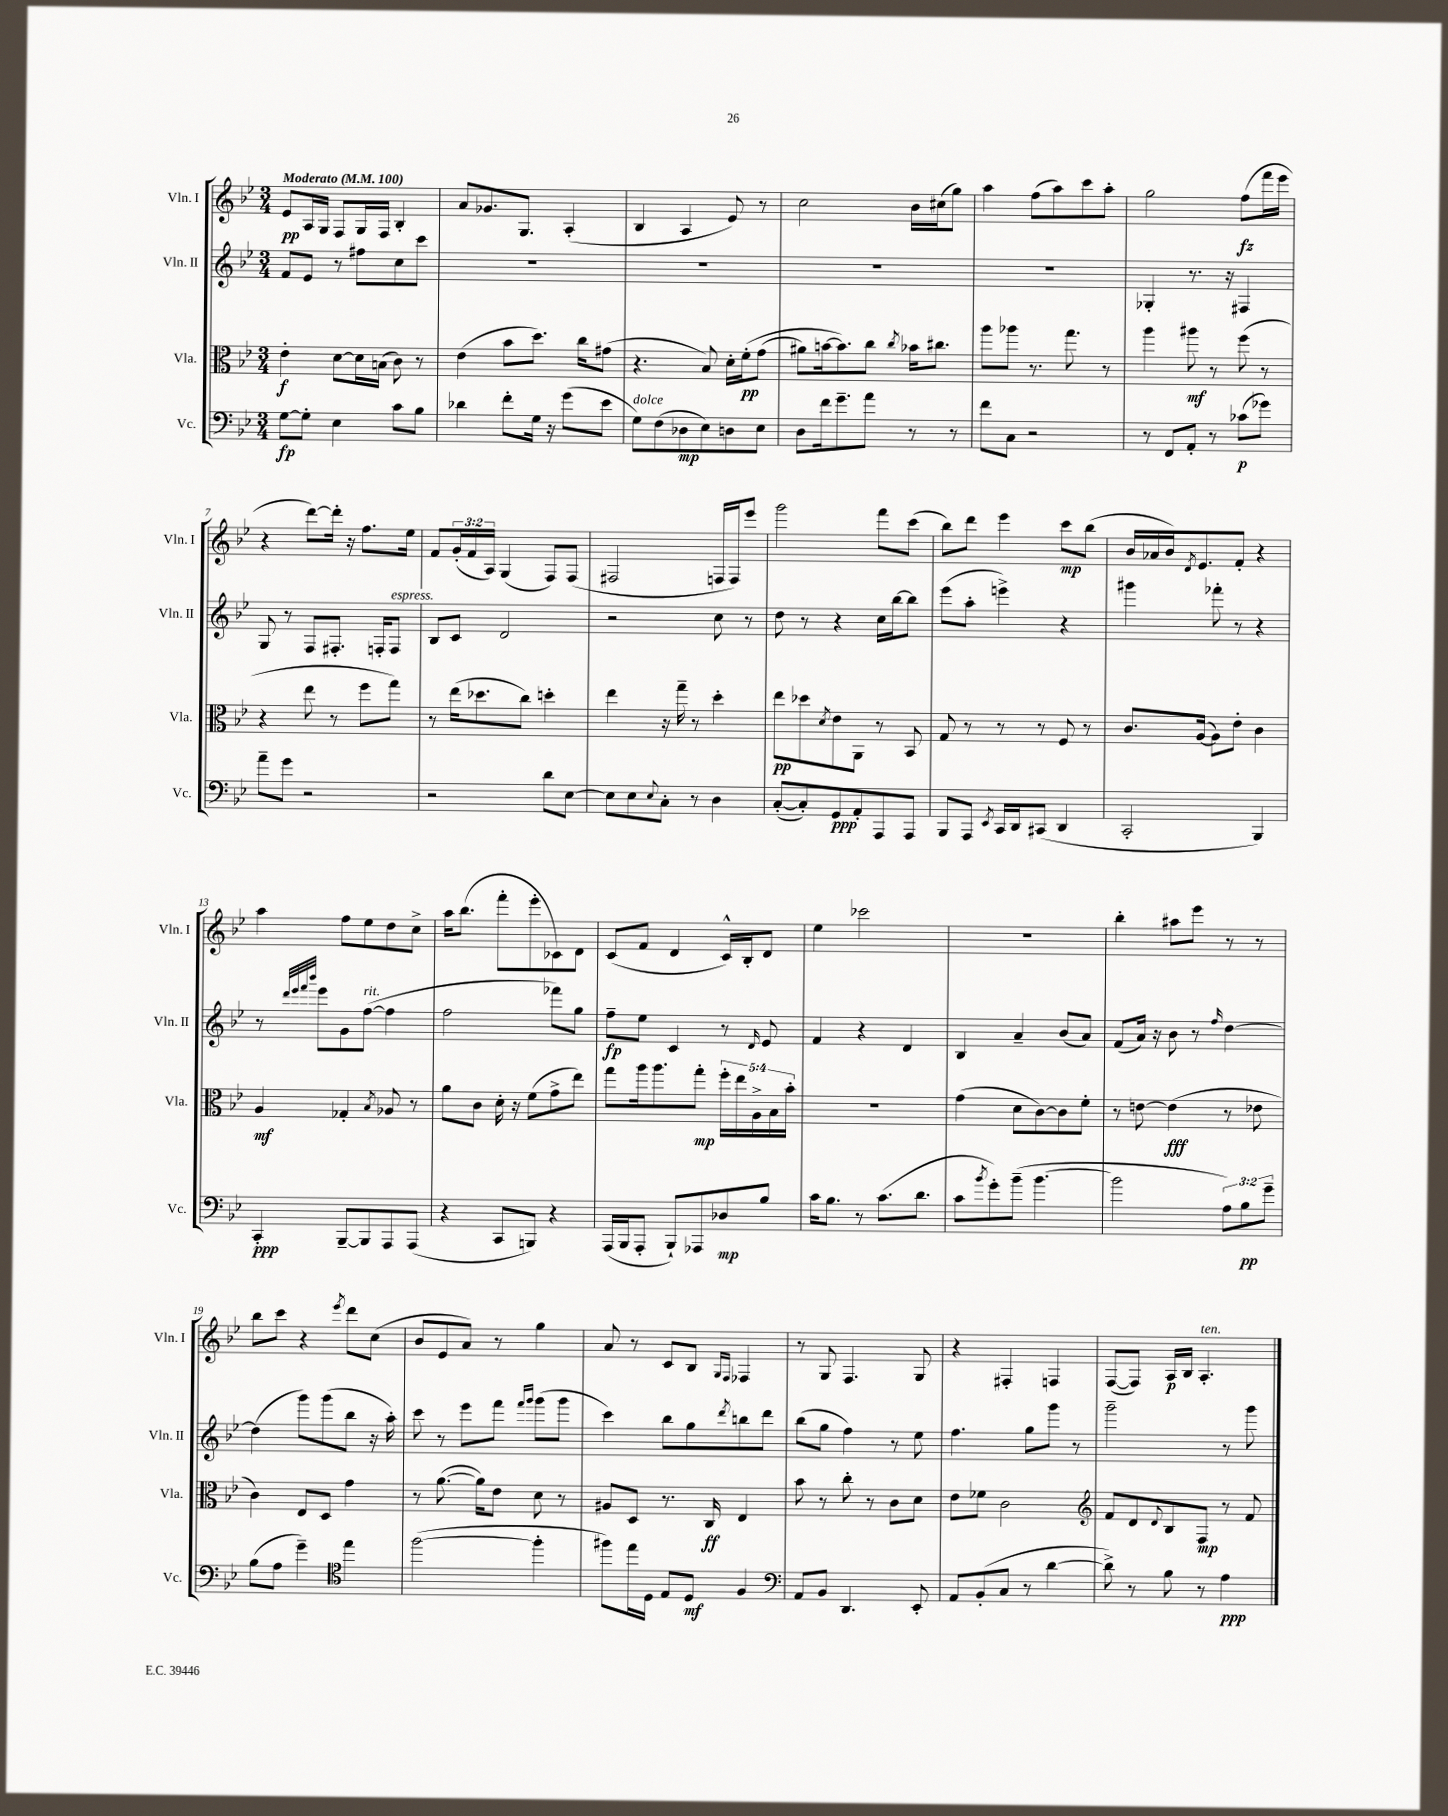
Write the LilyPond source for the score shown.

<<
\new StaffGroup <<
\new Staff = "s0" \with { instrumentName = "Vln. I" shortInstrumentName = "Vln. I" } {
    \clef treble \key bes \major \numericTimeSignature \time 3/4 \override Staff.TupletNumber.text = #tuplet-number::calc-fraction-text \tempo "Moderato" 4 = 100
    ees'8\pp a16 g16 f8 g16 f16 bes4-. |
    a'8 ges'8. g8. a4-.( |
    bes4 a4 ees'8) r8 |
    c''2 bes'16 cis''16( g''8) |
    a''4 f''8( a''8) c'''8 a''8-. |
    g''2 f''8\fz( f'''16 ees'''16 |
    r4 d'''8~) d'''16-. r16 f''8. ees''16 |
    f'8 \tuplet 3/2 { g'16-.( f'16 a16) } g4( f8) f8( |
    fis2 f16 f16) ees'''8 |
    g'''2 f'''8 c'''8( |
    bes''8) d'''8 ees'''4 c'''8\mp bes''8( |
    bes'16 aes'16 bes'16) \acciaccatura { d'8 } ees'8. f'8-. r4 |
    a''4 f''8 ees''8 d''8 c''8-> |
    a''16 bes''8.( f'''8-. ees'''8-. ces'8) d'8 |
    c'8( f'8 d'4 c'16-^) bes16-. d'8 |
    ees''4 ces'''2 |
    r2. |
    bes''4-. ais''8 ees'''8 r8 r8 |
    bes''8 c'''8 r4 \acciaccatura { ees'''8 } d'''8 c''8( |
    bes'8 ees'8 a'8) r8 g''4 |
    a'8 r8 c'8 bes8 \grace { g16 f16 } fes4 |
    r8 g8 f4. g8 |
    r4 fis4-. f4 |
    f8~( f8) a16\p bes16 a4.-.^\markup { \italic "ten." } \bar "|." |
}
\new Staff = "s1" \with { instrumentName = "Vln. II" shortInstrumentName = "Vln. II" } {
    \clef treble \key bes \major \numericTimeSignature \time 3/4
    f'8 ees'8 r8 fis''8 c''8 c'''8 |
    R2. |
    R2. |
    R2. |
    R2. |
    ges4-. r8. r16 fis4 |
    g8 r8 f8 fis8.-. f16-. f8^\markup { \italic "espress." } |
    bes8 c'8 d'2 |
    r2 c''8 r8 |
    d''8 r8 r4 c''16 bes''16~ bes''8 |
    ees'''8( a''8-. e'''4->) r4 |
    gis'''4 fes'''8-. r8 r4 |
    r8 \grace { d'''32 ees'''32 f'''32 bes'''32 } ees'''8 g'8 f''8~^\markup { \italic "rit." }( f''4 |
    f''2 fes'''8) g''8 |
    f''8--\fp ees''8 c'4 r8 \grace { d'16 } ees'8 |
    f'4 r4 d'4 |
    bes4 a'4-- bes'8( a'8) |
    f'8( a'16) r16 bes'8 r8 \grace { f''16 } d''4~ |
    d''4( g'''8) g'''8( bes''8 r16 a''16-.) |
    c'''8 r8 ees'''8 f'''8 \grace { f'''16 g'''16 } g'''8( g'''8 |
    c'''4) bes''8 g''8 \acciaccatura { d'''8 } b''8 d'''8 |
    bes''8( g''8 f''4) r8 ees''8 |
    f''4. g''8 g'''8 r8 |
    g'''2-- r8 g'''8 \bar "|." |
}
\new Staff = "s2" \with { instrumentName = "Vla." shortInstrumentName = "Vla." } {
    \clef alto \key bes \major \numericTimeSignature \time 3/4 \override Staff.TupletNumber.text = #tuplet-number::calc-fraction-text
    ees'4-.\f d'8~ d'16 b16( c'8) r8 |
    ees'4( bes'8 d''8.) c''16 gis'8( |
    r4. bes8) d'16-. f'16-.\pp\( g'8( |
    ais'8) b'16~ b'8.\) c''8 \acciaccatura { c''8 } bes'16 cis''8. |
    a''8 aes''8 r8. g''8. r8 |
    a''4 ais''8\mf r8 f''8( r8 |
    r4 ees''8 r8 f''8 g''8) |
    r8 ees''16( des''8. c''8) d''4-. |
    ees''4 r16 g''16-- r8 d''4-. |
    ees''8\pp des''8 \acciaccatura { d'8 } ees'8 a,8 r8 bes,8 |
    g8 r8 r8 r8 f8 r8 |
    c'8. a16~( a8) ees'8-. c'4 |
    a4\mf ges4-. \acciaccatura { bes8 } aes8 r8 |
    a'8 c'8 d'16-. r16 f'8( g'8-> ees''8) |
    g''8 a''16 a''8. g''8-.\mp \tuplet 5/4 { f''16-. ees''16 a16-> bes16 bes'16-. } |
    R2. |
    g'4( d'8 c'8~) c'8 f'8-. |
    r8 e'8~ e'4\fff( r8 ees'8 |
    c'4) ees8 d8 g'4 |
    r8 a'8.~( a'16) ees'8 d'8 r8 |
    ais8 d8 r8. c16\ff ees4 |
    bes'8 r8 c''8-. r8 c'8 d'8 |
    ees'8 fes'8 c'2 |
    \clef treble f'8 d'8 \appoggiatura { d'8 } bes8 f8\mp r8 f'8 \bar "|." |
}
\new Staff = "s3" \with { instrumentName = "Vc." shortInstrumentName = "Vc." } {
    \clef bass \key bes \major \numericTimeSignature \time 3/4 \override Staff.TupletNumber.text = #tuplet-number::calc-fraction-text
    g8~\fp g8-. ees4 c'8 bes8 |
    des'4 f'8-. g16 r16 g'8( ees'8 |
    g8^\markup { \italic "dolce" }) f8( des8\mp ees8) d8 ees8 |
    d8 f'16 g'8.-- a'8 r8 r8 |
    f'8 c8 r2 |
    r8 f,8 a,8-. r8 ces'8\p( ges'8) |
    a'8-- g'8 r2 |
    r2 d'8 ees8~ |
    ees8 ees8 \appoggiatura { ees8 } c8-. r8 d4 |
    c8~-.( c8-.) g,8\ppp a,8-. a,,8 a,,8 |
    bes,,8 a,,8 \acciaccatura { ees,8 } c,16 d,16 cis,8( d,4 |
    c,2-. bes,,4) |
    c,4-.\ppp bes,,8~-- bes,,8 a,,8 a,,8( |
    r4 c,8 b,,8) r4 |
    a,,16( bes,,16 a,,8-. bes,,8-!) aes,,8 des8\mp bes8 |
    c'16 bes8. r8 c'8.( d'8. |
    c'8 \acciaccatura { bes'8 } g'8-.) bes'8--( bes'4.~ |
    bes'2 \tuplet 3/2 { a8) bes8\pp g'8-- } |
    bes8( a8 g'4--) \clef tenor ees''4 |
    f''2~( f''4-. |
    fis''8) ees''16 d16 ees8 d8\mf f4 |
    \clef bass a,8 bes,8 d,4. ees,8-. |
    a,8 bes,8-.( c8 r8 d'4~ |
    d'8->) r8 bes8 r8 a4\ppp \bar "|." |
}
>>
>>
